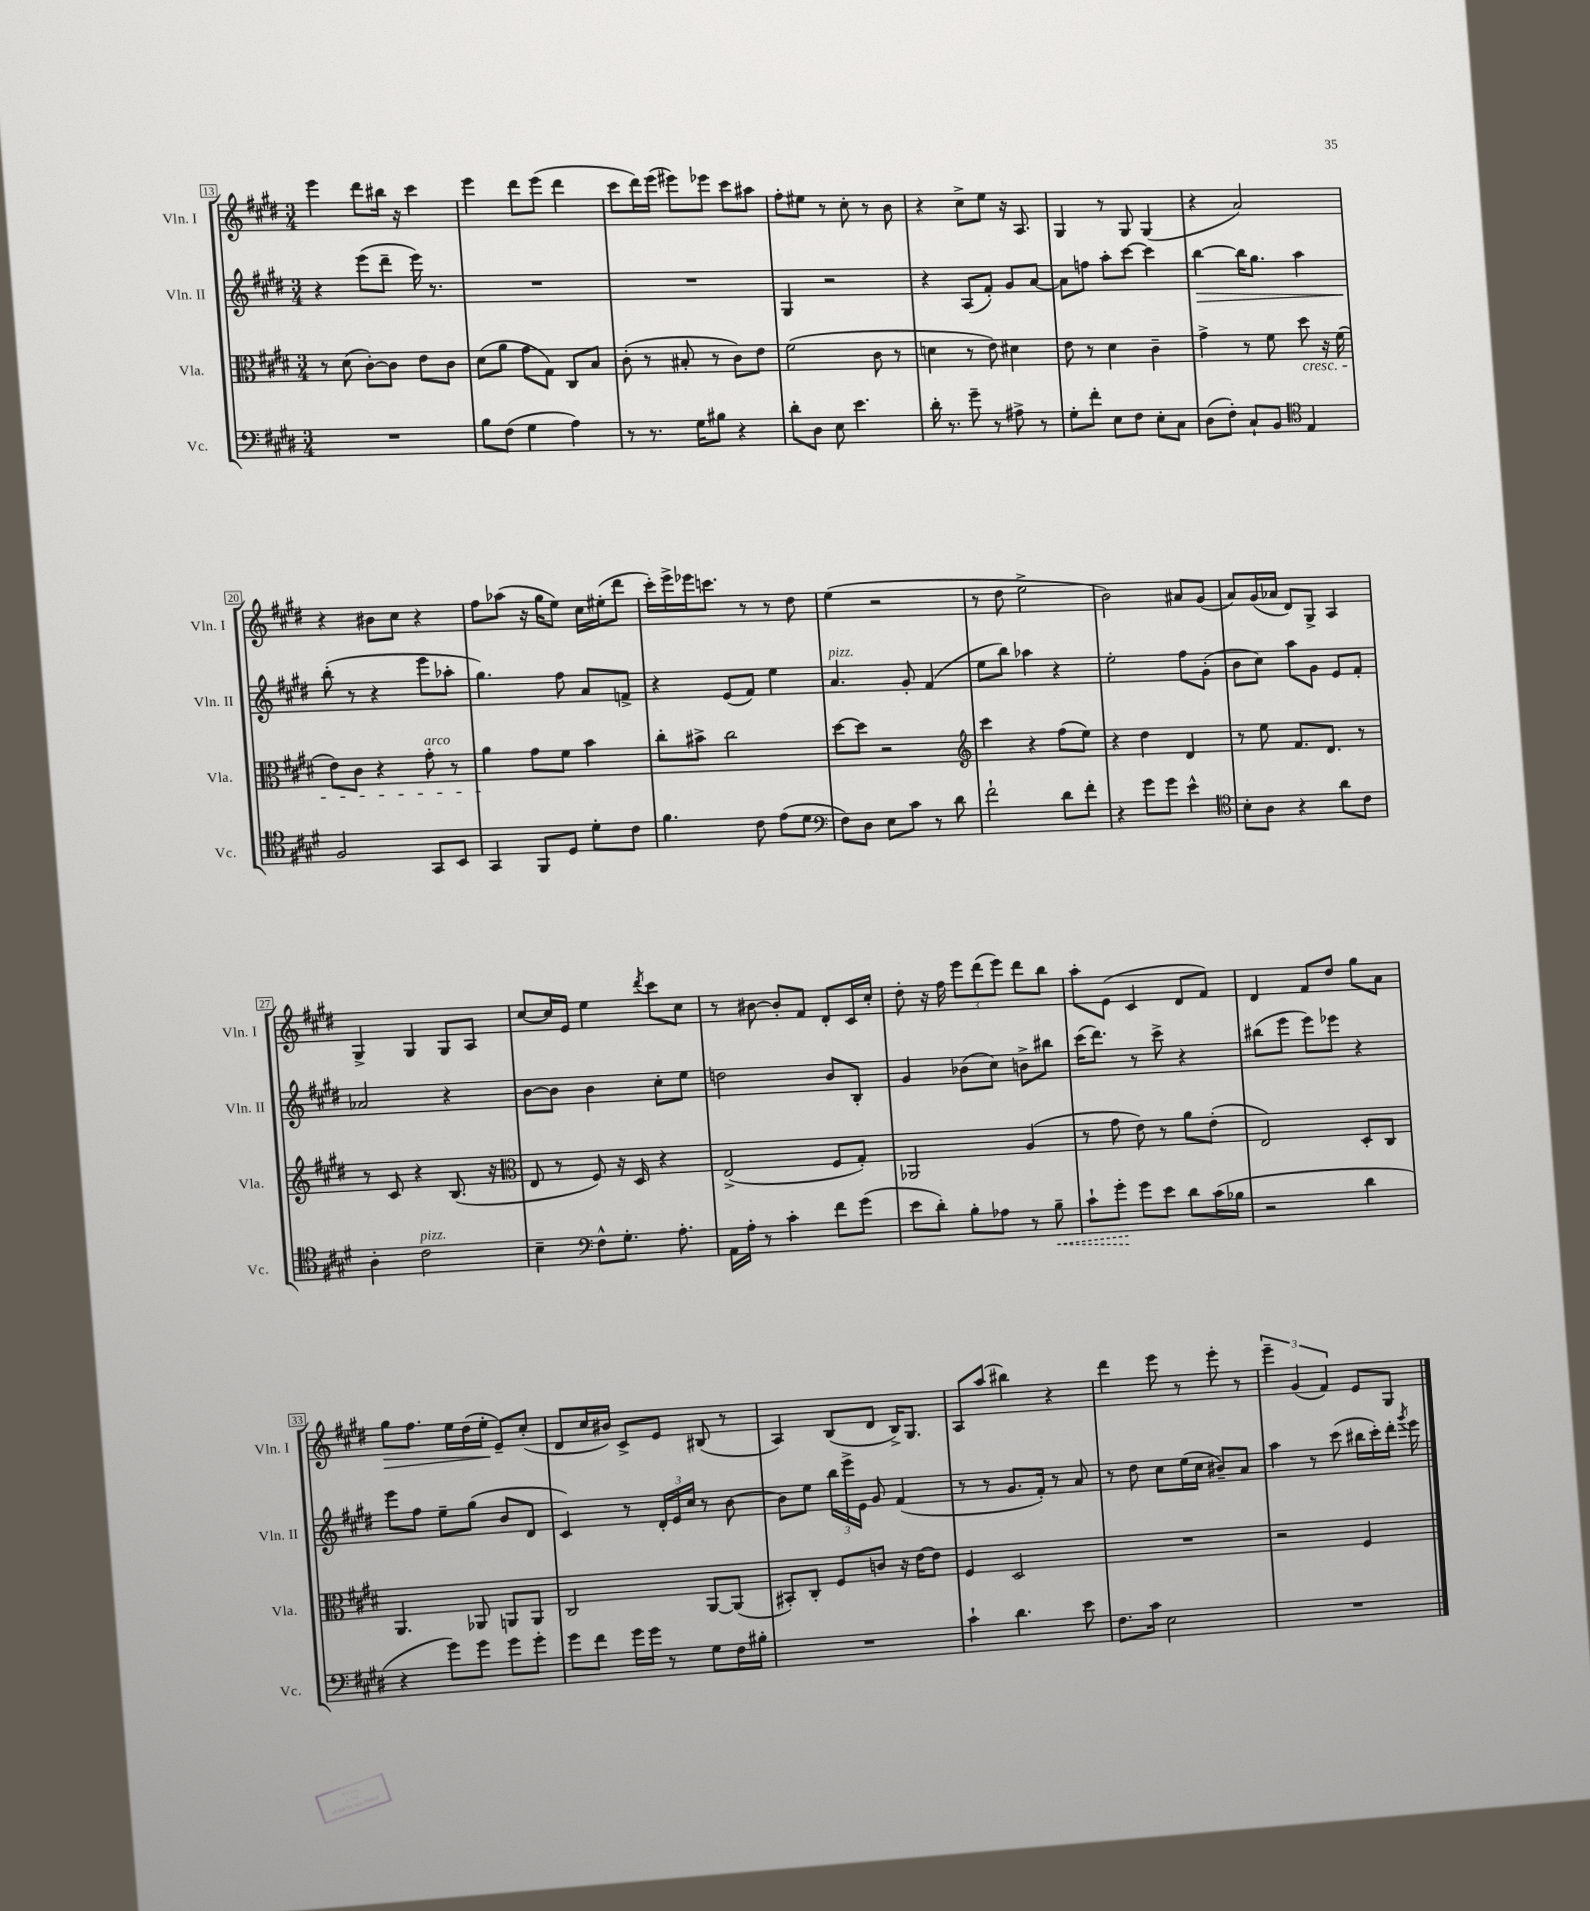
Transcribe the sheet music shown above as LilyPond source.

<<
\new StaffGroup <<
\new Staff = "s0" \with { instrumentName = "Vln. I" shortInstrumentName = "Vln. I" } {
    \clef treble \key e \major \numericTimeSignature \time 3/4
    \autoBeamOff e'''4 dis'''8[ bis''16] r16 cis'''4 |
    e'''4 dis'''8[ e'''8]( dis'''4 |
    cis'''8[ dis'''16) e'''16]( eis'''8[) ees'''8] cis'''8[ ais''8] |
    fis''8[-. eis''8] r8 cis''8-. r8 b'8 |
    r4 cis''8[-> e''8] r16 a8. |
    gis4 r8 gis8 gis4( |
    r4 a'2) |
    r4 bis'8[ cis''8] r4 |
    fis''8[ aes''8]( r16 gis''16[ e''8]) cis''16[ eis''16-.( dis'''8] |
    cis'''16[-.) e'''16-> ees'''16 c'''8.] r8 r8 dis''8 |
    e''4( r2 |
    r8 dis''8 e''2-> |
    b'2) ais'8[ gis'8]( |
    a'8[) gis'16( aes'16] dis'8[) gis8]-> a4 |
    gis4-> gis4 gis8[ a8] |
    cis''8[~ cis''16 e'16] e''4 \acciaccatura { dis'''8 } cis'''8[ cis''8] |
    r8 bis'8~ bis'8[-. fis'8] dis'8[-. cis'16 cis''16]-. |
    dis''8-. r16 fis''16 \tuplet 3/2 { e'''8[ dis'''8( e'''8]) } dis'''8[ b''8] |
    a''8[-. e'8]( cis'4 dis'8[ fis'8]) |
    dis'4 fis'8[ dis''8] gis''8[ a'8] |
    gis''8[\> fis''8.] e''16[ dis''16( e''16]-.\! e'8[--) cis''8]-.( |
    dis'8[ cis''16 bis'16]) cis'8[-> e'8] bis8( r8 |
    a4) b8[( dis'8] b16[->) gis8.] |
    a8[ a''8]( bis''4) r4 |
    dis'''4 e'''8 r8 e'''8-. r8 |
    \tuplet 3/2 { e'''4-- gis'4( fis'4) } e'8[ gis8] \bar "|." |
}
\new Staff = "s1" \with { instrumentName = "Vln. II" shortInstrumentName = "Vln. II" } {
    \clef treble \key e \major \numericTimeSignature \time 3/4
    \autoBeamOff r4 e'''8[( dis'''8]-- e'''16) r8. |
    R2. |
    R2. |
    gis4 r2 |
    r4 a8[( fis'8]-.) gis'8[ a'8]~ |
    a'8[ f''8] a''8[-. cis'''8]~ cis'''4 |
    b''4~\> b''16[ gis''8.] a''4 |
    b''8-.\!( r8 r4 e'''8[ aes''8]-. |
    gis''4.) fis''8 a'8[ f'8]-> |
    r4 e'8[( fis'8]) e''4 |
    a'4.^\markup { \italic "pizz." } gis'8-. fis'4( |
    e''8[ b''8]) aes''4 r4 |
    e''2-. fis''8[ gis'8]-.( |
    b'8[ cis''8]) a''8[ gis'8] e'8[ fis'8]-. |
    aes'2 r4 |
    b'8[~ b'8] b'4 cis''8[-. e''8] |
    d''2 b'8[ b8]-. |
    gis'4 bes'8[( cis''8]) b'8[-> bis''8] |
    cis'''16[( dis'''8.]) r8 cis'''8-> r4 |
    bis''8[( e'''8] e'''8[) ees'''8] r4 |
    e'''8[ fis''8] e''8[-- gis''8]( b'8[ dis'8] |
    cis'4) r8 \tuplet 3/2 { dis'16[-. e'16 cis''16] } r8 b'8~ |
    b'8[ e''8] \tuplet 3/2 { b''16[ e'''16-> e'16] } gis'8 fis'4( |
    r8 r8 gis'8.[ fis'16]-.) r8 a'8 |
    r8 dis''8 cis''8[ e''16( cis''16] bis'8[--) a'8] |
    a''4 r8 cis'''8( bis''16[ cis'''16-.) dis'''16]-. \acciaccatura { gis'''8 } e'''16 \bar "|." |
}
\new Staff = "s2" \with { instrumentName = "Vla." shortInstrumentName = "Vla." } {
    \clef alto \key e \major \numericTimeSignature \time 3/4
    \autoBeamOff r8 dis'8( cis'8[~-.) cis'8] e'8[ cis'8] |
    dis'8[( a'8] gis'8[ gis8]) cis8[ b8] |
    cis'8-.( r8 bis8-. r8 cis'8[) e'8] |
    fis'2( cis'8 r8 |
    d'4 r8 e'8) dis'4 |
    e'8 r8 dis'4 cis'4-- |
    gis'4-> r8 fis'8 dis''8\cresc r16 fis'16( |
    e'8[) cis'8] r4 gis'8-.^\markup { \italic "arco" } r8 |
    a'4\! gis'8[ fis'8] b'4 |
    cis''8[-. bis'8]-> cis''2 |
    dis''8[~ dis''8] r2 |
    \clef treble cis'''4 r4 fis''8[( e''8]) |
    r4 dis''4 dis'4 |
    r8 e''8 fis'8.[ dis'8.] r8 |
    r8 cis'8 r4 b8.( r16 |
    \clef alto e8 r8 fis8) r16 dis16 r4 |
    e2->( fis8[ gis8]-.) |
    aes,2 a4( |
    r8 gis'8 e'8) r8 a'8[ e'8]-.( |
    e2) dis8[-. cis8] |
    a,4. aes,8 a,8[ a,8] |
    cis2 a,8[~ a,8]( |
    bis,8[-.) cis8]-. fis8[ c'8] r16 e'16[~ e'8] |
    fis4 dis2 |
    R2. |
    r2 fis4 \bar "|." |
}
\new Staff = "s3" \with { instrumentName = "Vc." shortInstrumentName = "Vc." } {
    \clef bass \key e \major \numericTimeSignature \time 3/4
    \autoBeamOff R2. |
    b8[ fis8]( gis4 a4) |
    r8 r8. gis16[ bis8] r4 |
    dis'8[-. dis8] e8 e'4. |
    dis'16-. r8. gis'8-- r8 ais8-> r8 |
    gis8[-. fis'8]-. e8[ fis8] e8[-. cis8] |
    dis8[( fis8]-.) cis8[-! b,8] \clef tenor e4 |
    fis2 gis,8[ b,8] |
    gis,4 fis,8[ dis8] dis'8[-. cis'8] |
    fis'4. cis'8 e'8[( dis'8] |
    \clef bass fis8[) dis8] e8[ cis'8] r8 dis'8 |
    fis'2-! dis'8[ fis'8]-. |
    r4 gis'8[ gis'8] e'4-^ |
    \clef tenor b8[-. a8] r4 a'8[ cis'8] |
    a4-. cis'2^\markup { \italic "pizz." } |
    b4-- \clef bass fis8[-^ gis8.]-. a8.-. |
    a,16[ a16]-. r8 cis'4-. fis'8[ gis'8]( |
    e'8[ dis'8]-.) b8[-. aes8] r8 \once \override Hairpin.style = #'dashed-line b8--\< |
    cis'8[-! gis'8]-.\! gis'8[ e'8] dis'8[ cis'16( bes16] |
    r2 dis'4 |
    r4 gis'8[) gis'8] gis'8[ gis'8]-. |
    gis'8[ fis'8] gis'16[ gis'16] r8 gis8[ fis16 bis16]-. |
    R2. |
    cis'4-! dis'4. e'8 |
    fis8.[ cis'16] e2 |
    R2. \bar "|." |
}
>>
>>
\layout { \context { \Score currentBarNumber = #13 \override BarNumber.stencil = #(make-stencil-boxer 0.1 0.3 ly:text-interface::print) } }
